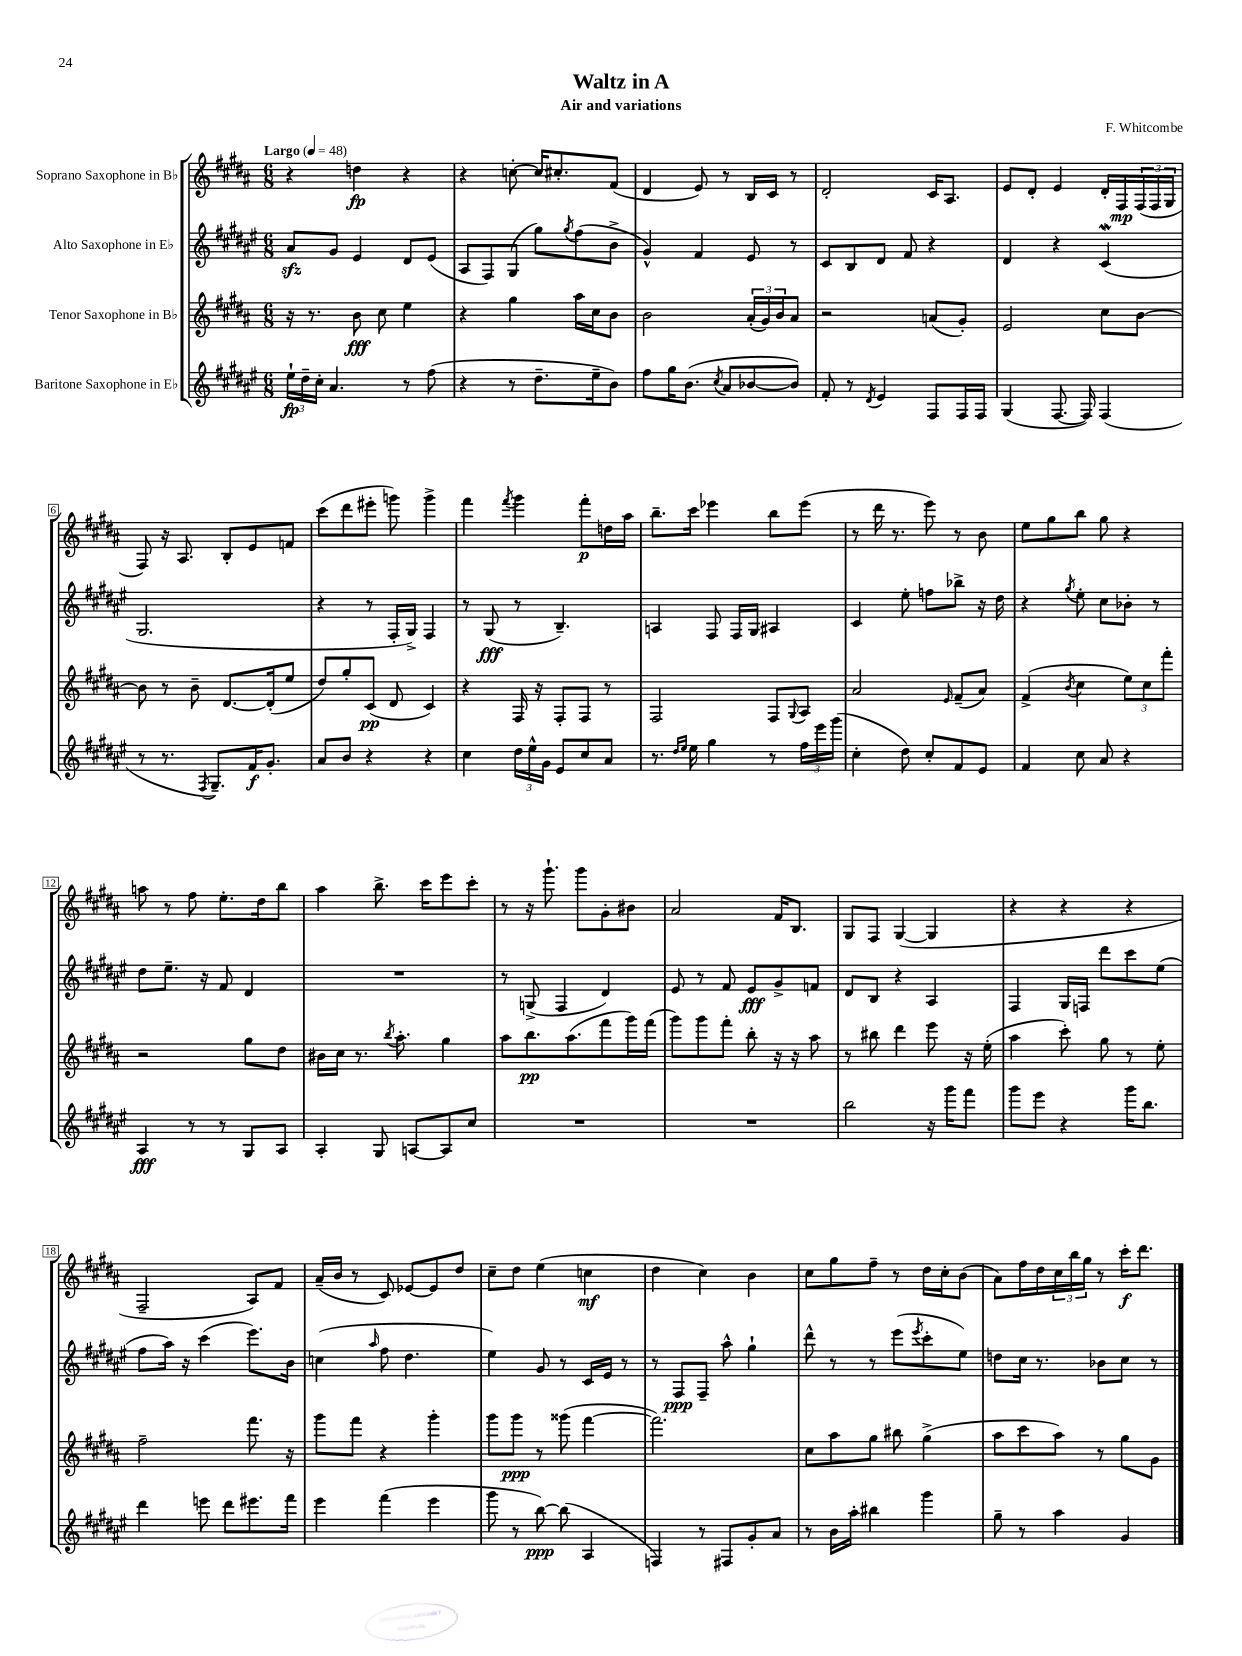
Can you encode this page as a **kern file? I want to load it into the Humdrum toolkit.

**kern	**dynam	**kern	**dynam	**kern	**dynam	**kern	**dynam
*part4	*part4	*part3	*part3	*part2	*part2	*part1	*part1
*staff4	*staff4	*staff3	*staff3	*staff2	*staff2	*staff1	*staff1
*I"Baritone Saxophone in E♭	*	*I"Tenor Saxophone in B♭	*	*I"Alto Saxophone in E♭	*	*I"Soprano Saxophone in B♭	*
*clefG2	*	*clefG2	*	*clefG2	*	*clefG2	*
*k[f#c#g#d#a#e#]	*	*k[f#c#g#d#a#]	*	*k[f#c#g#d#a#e#]	*	*k[f#c#g#d#a#]	*
*M6/8	*	*M6/8	*	*M6/8	*	*M6/8	*
*MM48	*	*MM48	*	*MM48	*	*MM48	*
=1	=1	=1	=1	=1	=1	=1	=1
!	!	!	!	!	!	!LO:TX:a:B:t=Largo	!
24ee#`\LL	fp	16r	.	8a#zz/L	.	4r	.
24dd#~\	.	.	.	.	.	.	.
.	.	8.r	.	.	.	.	.
24cc#'\JJ	.	.	.	.	.	.	.
4.a#/	.	.	.	8g#/J	.	.	.
.	.	8b\	fff	4e#/	.	4ddn\	fp
.	.	8cc#\	.	.	.	.	.
8r	.	4ee\	.	8d#/L	.	4r	.
(8ff#\	.	.	.	(8e#/J	.	.	.
=2	=2	=2	=2	=2	=2	=2	=2
4r	.	4r	.	8A#/L	.	4r	.
.	.	.	.	8F#/)	.	.	.
8r	.	4gg#\	.	(8G#/J	.	[8ccn'\	.
8.dd#~\L	.	.	.	8gg#\L)	.	16cc/KL]	.
.	.	.	.	.	.	8.cc#X'/	.
.	.	.	.	8qgg#/	.	.	.
.	.	16aa#\LL	.	(8ff#\	.	.	.
16ee#~\k	.	16cc#\J	.	.	.	.	.
8b\J)	.	8b\J	.	8b^\J	.	(8f#/J	.
=3	=3	=3	=3	=3	=3	=3	=3
8ff#\L	.	2b\	.	4g#^^/)	.	4d#/	.
16gg#\K	.	.	.	.	.	.	.
(8.b\J	.	.	.	.	.	.	.
.	.	.	.	4f#/	.	8e/)	.
8qcc#/	.	.	.	.	.	.	.
8a#/L	.	.	.	.	.	8r	.
[8b-X/	.	(24a#'/LL	.	8e#/	.	16B/LL	.
.	.	24g#/)	.	.	.	.	.
.	.	.	.	.	.	16c#/JJ	.
.	.	24b/J	.	.	.	.	.
8b-/J])	.	8a#/J	.	8r	.	8r	.
=4	=4	=4	=4	=4	=4	=4	=4
8f#'/	.	2r	.	8c#/L	.	2d#'/	.
8r	.	.	.	8B/	.	.	.
8qd#/	.	.	.	.	.	.	.
4e#/	.	.	.	8d#/J	.	.	.
.	.	.	.	8f#/	.	.	.
8F#/L	.	(8an/L	.	4r	.	16c#/KL	.
.	.	.	.	.	.	8.A#/J	.
16F#/L	.	8g#'/J)	.	.	.	.	.
16F#/JJ	.	.	.	.	.	.	.
=5	=5	=5	=5	=5	=5	=5	=5
(4G#/	.	2e/	.	4d#/	.	8e/L	.
.	.	.	.	.	.	8d#'/J	.
[8.F#/	.	.	.	4r	.	4e/	.
16F#/])	.	.	.	.	.	.	.
(4F#/	.	8cc#\L	.	(4c#W/	.	16d#'/LL	.
.	.	.	.	.	.	16F#/	mp
.	.	[8b\J	.	.	.	(24F#/	.
.	.	.	.	.	.	24F#/	.
.	.	.	.	.	.	24G#/JJ	.
!!LO:LB:g=z
=6	=6	=6	=6	=6	=6	=6	=6
8r	.	8b\]	.	2.G#/	.	8F#/)	.
8.r	.	8r	.	.	.	16r	.
.	.	.	.	.	.	8.A#/	.
.	.	8b~\	.	.	.	.	.
8qF#/	.	.	.	.	.	.	.
8.G#~/L)	.	.	.	.	.	.	.
.	.	[8.d#/L	.	.	.	8B'/L	.
16f#/K	f	.	.	.	.	8e/	.
8.g#'/J	.	(16d#'/k]	.	.	.	.	.
.	.	8ee/J	.	.	.	8fn/J	.
=7	=7	=7	=7	=7	=7	=7	=7
8a#/L	.	8dd#/L)	.	4r	.	(8ccc#\L	.
8b/J	.	8gg#'/	.	.	.	8ddd#\	.
4r	.	(8c#/J	pp	8r	.	8eee#X'\J	.
.	.	8d#/	.	16F#'/LL	.	8gggn\)	.
.	.	.	.	16G#^/JJ)	.	.	.
4r	.	4c#/)	.	4F#/	.	4ggg^\	.
=8	=8	=8	=8	=8	=8	=8	=8
4cc#\	.	4r	.	8r	.	4fff#\	.
.	.	.	.	(8G#/	fff	.	.
.	.	.	.	.	.	8qfff#/	.
24dd#\LL	.	16F#/	.	8r	.	4ggg#\	.
24ee#^^\	.	.	.	.	.	.	.
.	.	16r	.	.	.	.	.
24g#\JJ	.	.	.	.	.	.	.
8e#/L	.	8F#'/L	.	4.B~/)	.	.	.
8cc#/	.	8F#/J	.	.	.	8fff#'\L	p
8a#/J	.	8r	.	.	.	16ddn\L	.
.	.	.	.	.	.	16aa#\JJ	.
=9	=9	=9	=9	=9	=9	=9	=9
8.r	.	2F#/	.	4An/	.	8.bb~\L	.
16qqdd#/LL	.	.	.	.	.	.	.
16qqee#/JJ	.	.	.	.	.	.	.
16ee#\	.	.	.	.	.	16ccc#\Jk	.
4gg#\	.	.	.	8F#/	.	4eee-X\	.
.	.	.	.	16F#/LL	.	.	.
.	.	.	.	16G#/JJ	.	.	.
8r	.	8F#/L	.	4A#X/	.	8bb\L	.
.	.	8qqG#/	.	.	.	.	.
24ff#\LL	.	8A#/J	.	.	.	(8eee-\J	.
24eee#\	.	.	.	.	.	.	.
(24ggg#\JJ	.	.	.	.	.	.	.
=10	=10	=10	=10	=10	=10	=10	=10
4cc#'\	.	2a#/	.	4c#/	.	8r	.
.	.	.	.	.	.	16ddd#\	.
.	.	.	.	.	.	8.r	.
8dd#\)	.	.	.	8ee#'\	.	.	.
8cc#'/L	.	.	.	8ffn\L	.	8eee\)	.
.	.	16qqe/	.	.	.	.	.
8f#/	.	(8f#~/L	.	8bb-X^\J	.	8r	.
8e#/J	.	8a#/J)	.	16r	.	8b\	.
.	.	.	.	16dd#\	.	.	.
=11	=11	=11	=11	=11	=11	=11	=11
4f#/	.	(4f#^/	.	4r	.	8ee\L	.
.	.	.	.	.	.	8gg#\	.
.	.	8qb/	.	8qgg#/	.	.	.
8cc#\	.	4cc#\	.	8ee#'\	.	8bb\J	.
8a#/	.	.	.	8cc#\L	.	8gg#\	.
4r	.	12ee\L)	.	8b-X'\J	.	4r	.
.	.	12cc#\	.	.	.	.	.
.	.	.	.	8r	.	.	.
.	.	12fff#'\J	.	.	.	.	.
!!LO:LB:g=z
=12	=12	=12	=12	=12	=12	=12	=12
4A#/	fff	2r	.	8dd#\L	.	8aan\	.
.	.	.	.	8.ee#~\J	.	8r	.
8r	.	.	.	.	.	8ff#\	.
.	.	.	.	16r	.	.	.
8r	.	.	.	8f#/	.	8.ee'\L	.
8G#/L	.	8gg#\L	.	4d#/	.	.	.
.	.	.	.	.	.	16dd#\k	.
8A#/J	.	8dd#\J	.	.	.	8bb\J	.
=13	=13	=13	=13	=13	=13	=13	=13
4A#'/	.	16b#X\LL	.	2.r	.	4aa#\	.
.	.	16cc#\JJ	.	.	.	.	.
.	.	8.r	.	.	.	.	.
8G#/	.	.	.	.	.	8.bb^\	.
.	.	8qbb/	.	.	.	.	.
.	.	8.aa#'\	.	.	.	.	.
[8An/L	.	.	.	.	.	.	.
.	.	.	.	.	.	16ccc#\KL	.
8A/]	.	4gg#\	.	.	.	8eee\	.
8cc#/J	.	.	.	.	.	8ccc#'\J	.
=14	=14	=14	=14	=14	=14	=14	=14
2.r	.	8aa#\L	.	8r	.	8r	.
.	.	8.bb\	pp	(8Gn^/	.	16r	.
.	.	.	.	.	.	8.ggg#`\	.
.	.	.	.	4F#/	.	.	.
.	.	(8.aa#\	.	.	.	.	.
.	.	.	.	.	.	8ggg#\L	.
.	.	8fff#\	.	4d#/)	.	8g#'\	.
.	.	16ggg#\L)	.	.	.	8b#X\J	.
.	.	(16fff#\JJ	.	.	.	.	.
=15	=15	=15	=15	=15	=15	=15	=15
2.r	.	8ggg#\L)	.	8e#/	.	2a#/	.
.	.	8ggg#\	.	8r	.	.	.
.	.	8fff#'\J	.	8f#/	.	.	.
.	.	8bb'\	.	8e#/L	fff	.	.
.	.	16r	.	8g#^/	.	16f#/KL	.
.	.	16r	.	.	.	8.B/J	.
.	.	8aa#\	.	8fn/J	.	.	.
=16	=16	=16	=16	=16	=16	=16	=16
2bb\	.	8r	.	8d#/L	.	8G#/L	.
.	.	8bb#X\	.	8B/J	.	8F#/J	.
.	.	4ddd#\	.	4r	.	([4G#/	.
16r	.	8eee\	.	4A#/	.	4G#/]	.
16ggg#\KL	.	.	.	.	.	.	.
8fff#\J	.	16r	.	.	.	.	.
.	.	(16ee'\	.	.	.	.	.
=17	=17	=17	=17	=17	=17	=17	=17
8ggg#\L	.	4aa#\	.	4F#/	.	4r	.
8eee#\J	.	.	.	.	.	.	.
4r	.	8ccc#'\)	.	16G#/LL	.	4r	.
.	.	.	.	16Fn/JJ	.	.	.
.	.	8gg#\	.	8ddd#\L	.	.	.
16ggg#\KL	.	8r	.	8ccc#\	.	4r	.
8.bb\J	.	.	.	.	.	.	.
.	.	8ee'\	.	(8ee#\J	.	.	.
!!LO:LB:g=z
=18	=18	=18	=18	=18	=18	=18	=18
4ddd#\	.	2ff#~\	.	8ff#\L	.	2F#~/	.
.	.	.	.	16aa#\Jk)	.	.	.
.	.	.	.	16r	.	.	.
8eeen\	.	.	.	(4ccc#\	.	.	.
8ddd#\L	.	.	.	.	.	.	.
8.eee#X\	.	8.fff#\	.	8.eee#\L)	.	8A#/L)	.
.	.	.	.	.	.	8f#/J	.
16fff#\Jk	.	16r	.	16b\Jk	.	.	.
=19	=19	=19	=19	=19	=19	=19	=19
4eee#\	.	8ggg#\L	.	(4ccn\	.	(16a#~/LL	.
.	.	.	.	.	.	16b/JJ	.
.	.	8fff#\J	.	.	.	8r	.
.	.	.	.	16qqaa#/	.	.	.
(4fff#\	.	4r	.	8ff#\	.	8c#/)	.
.	.	.	.	4.dd#\	.	[8e-X/L	.
4eee#\	.	4ggg#'\	.	.	.	8e-/]	.
.	.	.	.	.	.	8dd#/J	.
=20	=20	=20	=20	=20	=20	=20	=20
8ggg#\	.	8ggg#\L	.	4ee#\)	.	8cc#~\L	.
8r	.	8ggg#\J	ppp	.	.	8dd#\J	.
[8bb\)	ppp	8r	.	8g#/	.	(4ee\	.
(8bb\]	.	(8ggg##X\	.	8r	.	.	.
4A#/	.	[4fff#\	.	16c#/LL	.	4ccn\	mf
.	.	.	.	16e#/JJ	.	.	.
.	.	.	.	8r	.	.	.
=21	=21	=21	=21	=21	=21	=21	=21
4Fn/)	.	2.fff#\])	.	8r	.	4dd#\	.
.	.	.	.	8F#/L	ppp	.	.
8r	.	.	.	8F#~/J	.	4cc#\)	.
8F#X/L	.	.	.	8aa#^^\	.	.	.
8g#'/	.	.	.	4gg#`\	.	4b\	.
8a#/J	.	.	.	.	.	.	.
=22	=22	=22	=22	=22	=22	=22	=22
8r	.	8cc#\L	.	8ddd#^^\	.	8cc#\L	.
16b\LL	.	8aa#\	.	8r	.	8gg#\	.
16aa#'\JJ	.	.	.	.	.	.	.
4bb#X\	.	8gg#\J	.	8r	.	8ff#~\J	.
.	.	8bb#X\	.	(8eee#\L	.	8r	.
.	.	.	.	8qeee#/	.	.	.
4ggg#\	.	(4gg#^\	.	8ccc#'\	.	16dd#\LL	.
.	.	.	.	.	.	16cc#'\J	.
.	.	.	.	8ee#\J)	.	(8b\J	.
=23	=23	=23	=23	=23	=23	=23	=23
8gg#~\	.	8aa#\L	.	8ddn\L	.	8a#\L)	.
8r	.	8ccc#\	.	16cc#\Jk	.	16ff#\L	.
.	.	.	.	8.r	.	16dd#\	.
4aa#\	.	8aa#\J)	.	.	.	24cc#\	.
.	.	.	.	.	.	24bb\	.
.	.	.	.	.	.	24gg#\JJ	.
.	.	8r	.	8b-X\L	.	8r	.
4g#/	.	8gg#\L	.	8cc#\J	.	16ccc#'\KL	f
.	.	.	.	.	.	8.ddd#\J	.
.	.	8g#\J	.	8r	.	.	.
==	==	==	==	==	==	==	==
*-	*-	*-	*-	*-	*-	*-	*-
